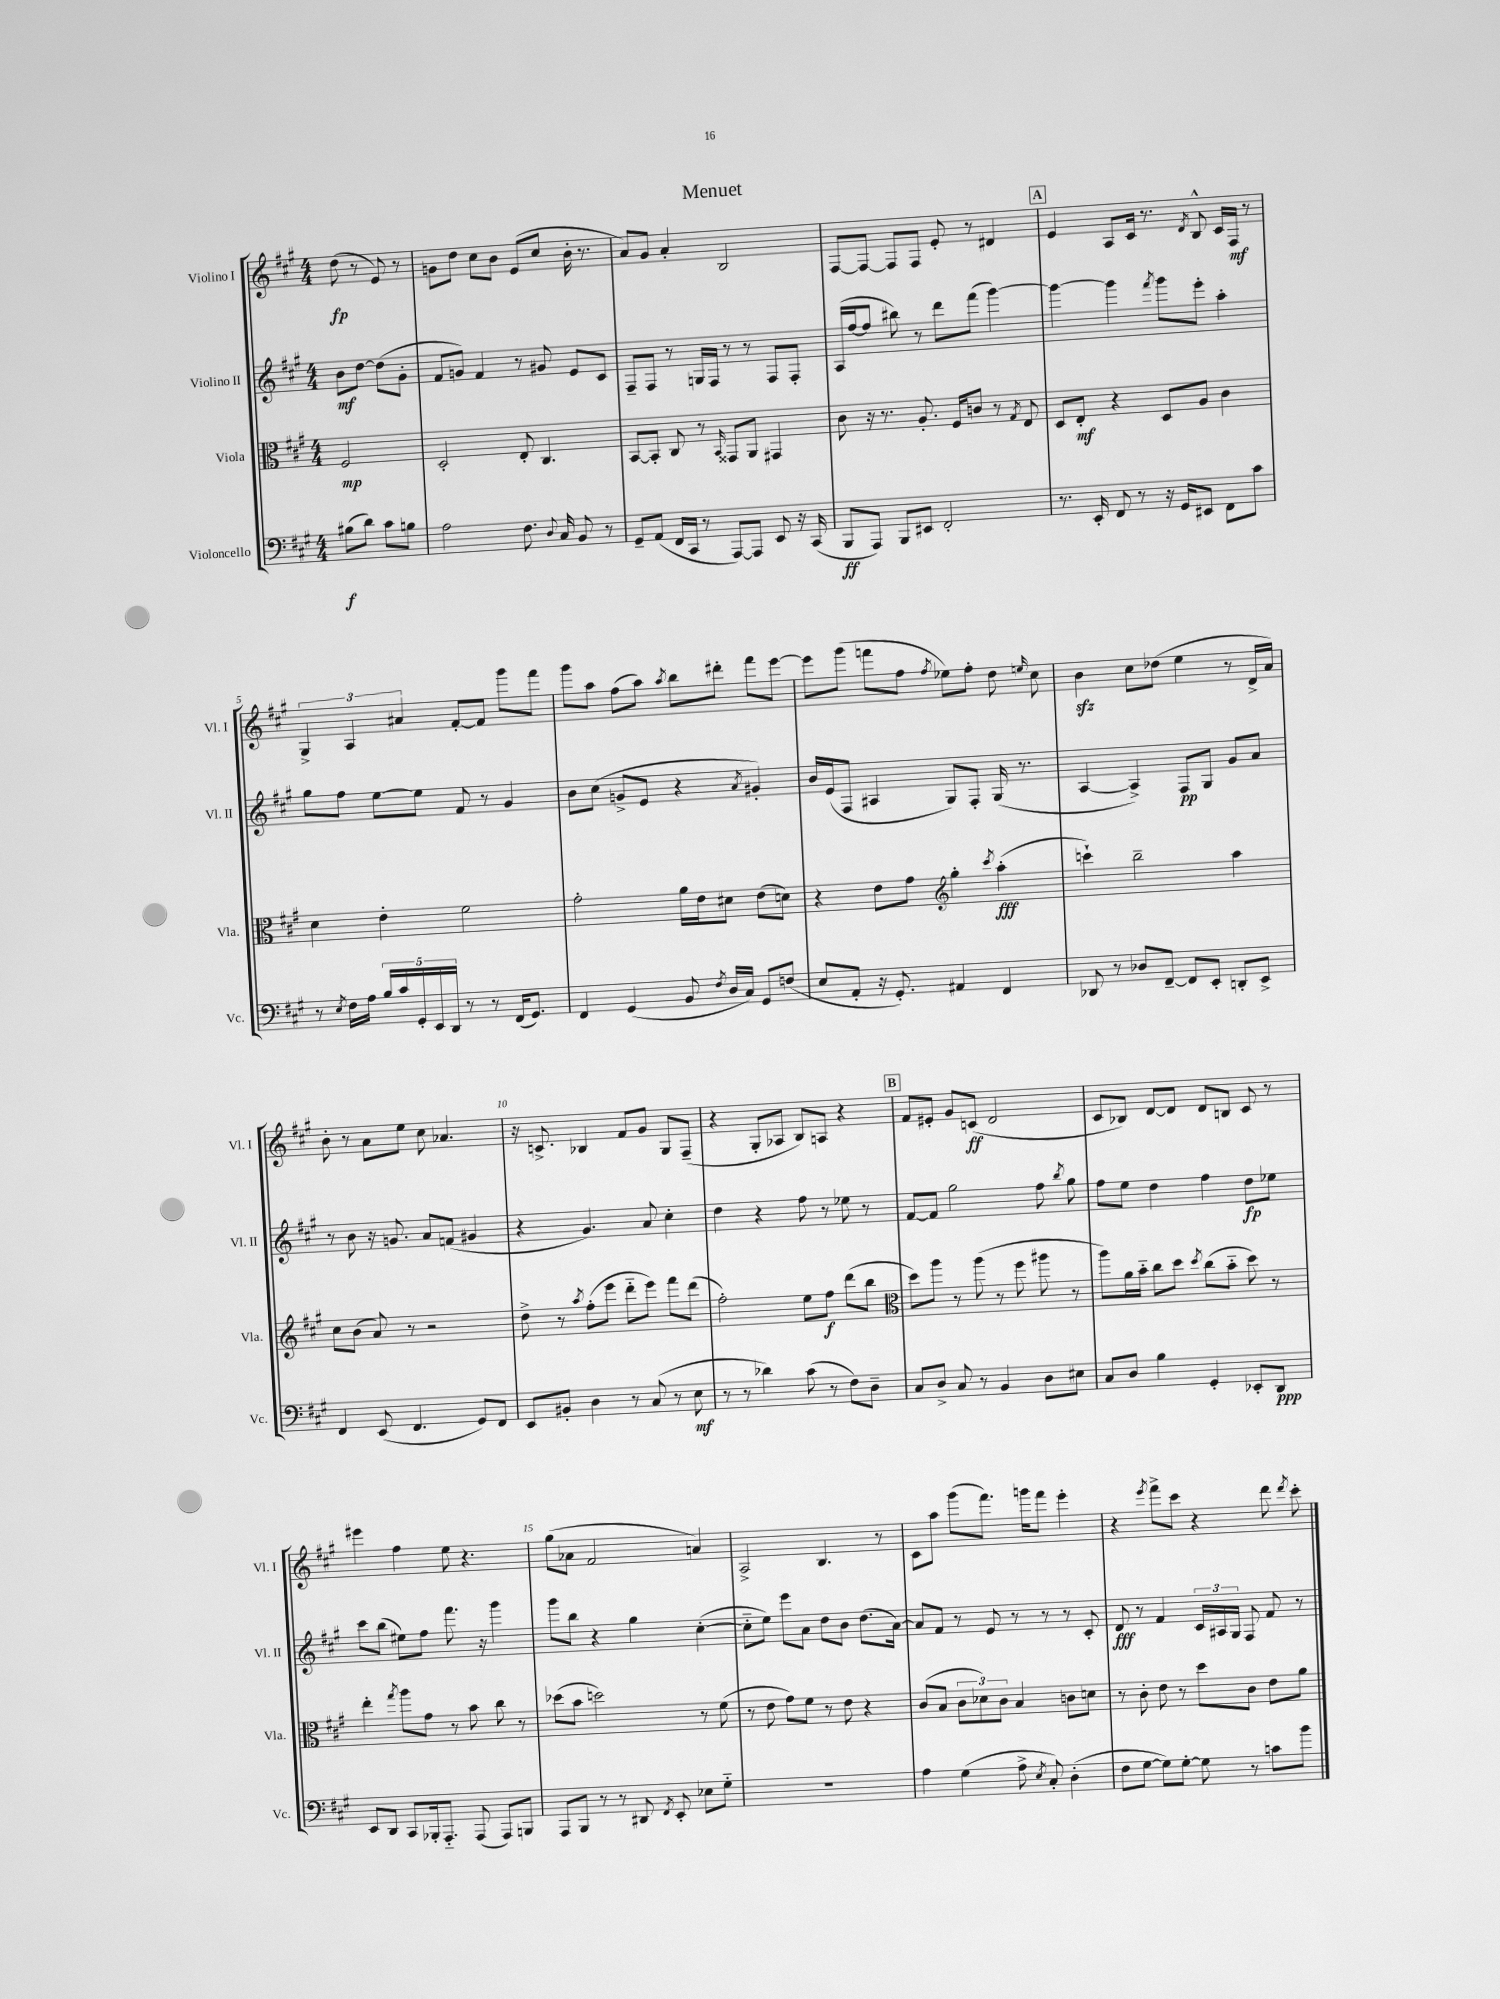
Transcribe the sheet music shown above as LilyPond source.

\header { title = "Menuet" }
<<
\new StaffGroup <<
\new Staff = "s0" \with { instrumentName = "Violino I" shortInstrumentName = "Vl. I" } {
    \clef treble \key a \major \numericTimeSignature \time 4/4 \partial 2
    \autoBeamOff d''8\fp( r8 e'8) r8 |
    g'8[ d''8] cis''8[ b'8] e'8[( cis''8] b'16-. r8. |
    a'8[) gis'8] a'4-. b2 |
    fis8[~ fis8]~ fis8[ fis8] e'8-. r8 dis'4 |
    \mark \markup { \box "A" } e'4 a8[ cis'16] r8. \acciaccatura { d'8 } b8-^ cis'16[ fis16]\mf r8 |
    \tuplet 3/2 { gis4-> a4 ais'4 } fis'8[~-. fis'8] gis'''8[ fis'''8] |
    gis'''8[ a''8] fis''8[( a''8]) \acciaccatura { a''8 } b''8[ dis'''8]-. fis'''8[ e'''8]~ |
    e'''8[ gis'''8]( f'''8[ fis''8] \acciaccatura { fis''8 } ees''8[) fis''8]-. d''8 \grace { e''16 } cis''8 |
    b'4\sfz cis''8[ des''8]( e''4 r8 d'16[-> a'16]) |
    b'8-. r8 a'8[ e''8] cis''8 aes'4. |
    r16 c'8.-> bes4 fis'8[ gis'8] gis8[ fis8]--( |
    r4 gis8[-. aes8] b8[) a8] r4 |
    \mark \markup { \box "B" } fis'8[ eis'8]-. gis'8[ c'8]\ff( d'2 |
    cis'8[ bes8]) d'8[~ d'8] d'8[ b8] cis'8 r8 |
    eis'''4 fis''4 e''8 r4. |
    gis''8[( aes'8] fis'2 a'4) |
    a2-> b4. r8 |
    cis'8[ a''8] gis'''8[( fis'''8.]) g'''16[ fis'''8] e'''4-. |
    r4 \acciaccatura { e'''8 } fis'''8[-> cis'''8] r4 d'''8 \acciaccatura { d'''8 } cis'''8-. \bar "|." |
}
\new Staff = "s1" \with { instrumentName = "Violino II" shortInstrumentName = "Vl. II" } {
    \clef treble \key a \major \numericTimeSignature \time 4/4 \partial 2
    \autoBeamOff b'8[\mf d''8]~ d''8[( gis'8]-. |
    fis'8[ g'8]) fis'4 r8 gis'8 e'8[ cis'8] |
    fis8[-- fis8] r8 g16[ fis16] r8 r8 fis8[ fis8]-. |
    a16[( fis''16~ fis''8] bis''8) r8 d'''8[ fis'''8]( gis'''4~) |
    \mark \markup { \box "A" } gis'''4~ gis'''4 \acciaccatura { fis'''8 } gis'''8[ e'''8]-. a''4-. |
    gis''8[ fis''8] e''8[~ e''8] fis'8 r8 gis'4 |
    b'8[ cis''8]( g'8[-> e'8] r4 \acciaccatura { a'8 } gis'4-.) |
    b'16[ e'16( fis8] ais4 gis8[) fis8]-. gis16( r8. |
    a4~ a4->) fis8[\pp gis8] gis'8[ a'8] |
    r8 b'8 r16 g'8. a'8[ f'8]( gis'4 |
    r4 gis'4.) a'8 cis''4-. |
    d''4 r4 fis''8 r8 ees''8 r8 |
    \mark \markup { \box "B" } fis'8[~ fis'8] gis''2 fis''8 \acciaccatura { b''8 } gis''8 |
    fis''8[ e''8] d''4 fis''4 d''8[\fp ees''8] |
    cis'''8[ b''8]( eis''8[) fis''8] fis'''8. r16 gis'''4 |
    gis'''8[ b''8] r4 gis''4 cis''4~-.( |
    cis''8[-_ e''8]) e'''8[ a'8] d''8[ b'8] d''8.[( a'16]~) |
    a'8[ fis'8] r8 e'8 r8 r8 r8 cis'8-. |
    d'8\fff r8 fis'4 \tuplet 3/2 { cis'16[ ais16 gis16] } fis8 fis'8 r8 \bar "|." |
}
\new Staff = "s2" \with { instrumentName = "Viola" shortInstrumentName = "Vla." } {
    \clef alto \key a \major \numericTimeSignature \time 4/4 \partial 2
    \autoBeamOff fis2\mp |
    d2-. e8-. cis4. |
    b,8[~ b,8]-. cis8 r8 \grace { b,16 } gisis,8[ a,8] gis,4 |
    cis'8 r16 r8. a8.-. fis16[ c'8] r8 \acciaccatura { gis8 } e8 |
    \mark \markup { \box "A" } d8[ e8]-.\mf r4 d8[ a8] cis'4 |
    d'4 e'4-. fis'2 |
    gis'2-. a'16[ e'16 dis'8] e'8[( d'8]) |
    r4 e'8[ gis'8] \clef treble gis''4-. \acciaccatura { cis'''8 } a''4-.\fff( |
    c'''4-!) b''2-- a''4 |
    cis''8[ b'8]( a'8) r8 r2 |
    d''8-> r8 \acciaccatura { a''8 } fis''8[-.( e'''8] d'''8[-_ e'''8]) fis'''8[ d'''8]( |
    fis''2-.) e''8[ fis''8]\f d'''8[( b''8] |
    \mark \markup { \box "B" } \clef alto d''8[) a''8] r8 a''8( r8 fis''8 ais''8 r8 |
    a''8[) a'16 b'16]-_ cis''8[ d''8] \acciaccatura { d''8 } cis''8[( b'8]-_ d''8) r8 |
    e''4-. \acciaccatura { gis''8 } a''8[ gis'8] r8 b'8 cis''8 r8 |
    des''8[( b'8] d''2) r8 fis'8( |
    r8 e'8 gis'8[) fis'8] r8 e'8 r4 |
    cis'8[( b8] \tuplet 3/2 { cis'8[ des'8) cis'8] } b4 c'8[ d'8] |
    r8 cis'8-. e'8 r8 d''8[ cis'8] e'8[ a'8] \bar "|." |
}
\new Staff = "s3" \with { instrumentName = "Violoncello" shortInstrumentName = "Vc." } {
    \clef bass \key a \major \numericTimeSignature \time 4/4 \partial 2
    \autoBeamOff bis8[\f( d'8]) cis'8[ b8] |
    a2 fis8. \appoggiatura { d8 } cis16 b,8 r8 |
    gis,8[-- a,8]( fis,16[ cis,16] r8 a,,8[~) a,,8] e,8 r16 cis,16( |
    b,,8[\ff a,,8]) b,,8[ eis,8] fis,2-. |
    \mark \markup { \box "A" } r8. e,16-. fis,8 r8 r16 gis,16[ eis,8] fis,8[ cis'8] |
    r8 \acciaccatura { e8 } fis16[ a16] \tuplet 5/4 { b16[ cis'16 gis,16-. e,16 d,16] } r8 r8 fis,16[( gis,8.]) |
    fis,4 gis,4( b,8 \acciaccatura { fis8 } d16[ cis16]) gis,8[ f8]( |
    e8[ a,8]-. r16 gis,8.-.) ais,4 fis,4 |
    des,8 r8 des8[ fis,8]~-- fis,8[ e,8]-. d,8[-. e,8]-> |
    fis,4 e,8( fis,4. gis,8[) fis,8] |
    e,8[ bis,8]-. d4 r8 cis8( r8 e8\mf |
    r8 r8 des'4) cis'8( r8 fis8[) d8]-- |
    \mark \markup { \box "B" } cis8[ d8]-> cis8 r8 b,4 d8[ eis8] |
    cis8[ d8] b4 gis,4-. ees,8[-. d,8]\ppp |
    e,8[ d,8] cis,8[ bes,,16-. a,,8.]-_ a,,8( a,,8[) b,,8] |
    a,,8[ b,,8] r8 r8 dis,8 \acciaccatura { fis,8 } e,8-. ees8[ gis8]-_ |
    R1 |
    a4 gis4( a8-> \acciaccatura { e8 } cis8-.) d4-.( |
    fis8[ gis8]~ gis8[) gis8]~-. gis8 r8 c'8[ b'8] \bar "|." |
}
>>
>>
\layout { \context { \Score \override BarNumber.break-visibility = ##(#f #t #t) barNumberVisibility = #(every-nth-bar-number-visible 5) } }
